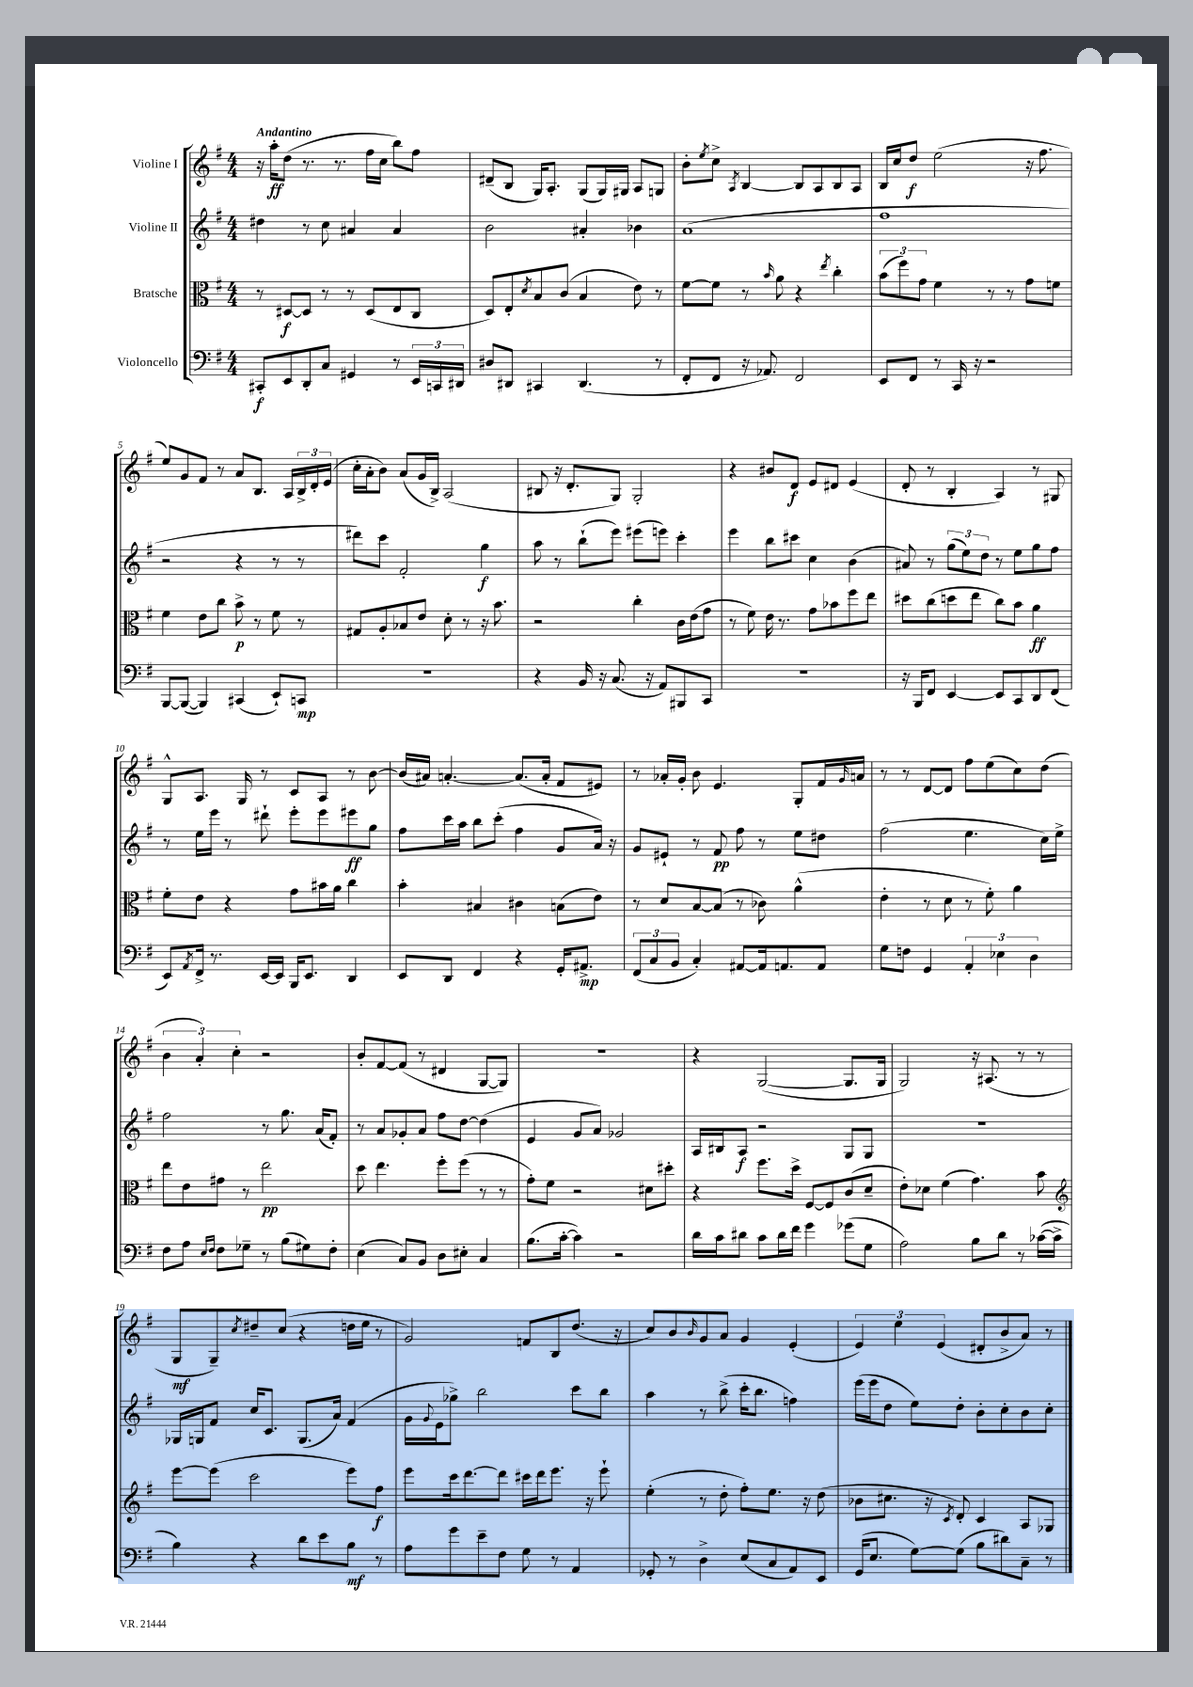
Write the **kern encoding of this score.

**kern	**kern	**kern	**kern
*staff4	*staff3	*staff2	*staff1
*clefF4	*clefC3	*clefG2	*clefG2
*k[f#]	*k[f#]	*k[f#]	*k[f#]
*M4/4	*M4/4	*M4/4	*M4/4
8CC#'/L	8r	4dd#\	16r
.	.	.	16aa'\LK
8EE/	[8D#/L	.	(8dd\J
8DD'/	8D#/]J	8r	8.r
8C/J	8r	8cc\	.
.	.	.	8.r
4GG#/	8r	4a#/	.
.	(8D#/L	.	16ff#\LL
.	.	.	16cc\JJ
8r	8E/	4a#/	8bb\L)
24EE/LL	8C/J	.	8ff#\J
24CC/	.	.	.
24DD#/JJ	.	.	.
=	=	=	=
8D#/L	8D/L)	2b\	(8d#~/L
8DD#/J	8E'/	.	8B/J
.	8qd/	.	.
4CC#/	8B/	.	16G/LK)
.	.	.	8.A'/J
.	(8c/J	.	.
(4.DD#/	4B/	4a#'/	(8G/L
.	.	.	16G/L)
.	.	.	16G#/JJ
.	8e\)	4b-\	8A/L
8r	8r	.	8G/J
=	=	=	=
8FF#'/L	[8f#\L	(1a	8b'\L
.	.	.	8qee/
8FF#/J	8f#\]J	.	8cc^\J
.	.	.	8qA/
16r	8r	.	[4B/
8.AA-/)	.	.	.
.	16qqb/	.	.
.	8a\	.	.
2FF#/	4r	.	8B/]L
.	.	.	8A/
.	8qee/	.	.
.	4cc'\	.	8B/
.	.	.	8A/J
=	=	=	=
8EE/L	(12b\L	1ff#	16B/LL
.	.	.	16cc/J
.	12ff#\)	.	.
8FF#/J	.	.	8dd/J
.	12g\J	.	.
8r	4f#\	.	(2ee\
16CC/	.	.	.
16r	.	.	.
2r	8r	.	.
.	8r	.	.
.	8g\L	.	16r
.	.	.	8.ff#\
.	8f\J	.	.
=	=	=	=
[8BBB/L	4f#\	2r	8ee/L)
(8BBB/_J	.	.	8g/
4BBB/])	8e\L	.	8f#/J
.	8cc\J	.	8r
(4CC#/	8b^\	4r	8a/L
.	8r	.	8.B/J
8EE`/L)	8f#\	8r	.
.	.	.	16A/LL
8CC/J	8r	8r	24B^/
.	.	.	24d'/
.	.	.	(24e/JJ
=	=	=	=
1r	8G#/L	8ddd#\L)	16cc'\LL
.	.	.	16a'\J
.	8A'/	8ccc\J	8b\J)
.	8B-/	2f#'/	(8a/L
.	8e/J	.	16g/L
.	.	.	16B^/JJ)
.	8d'\	.	(2A/
.	8r	.	.
.	16r	4gg\	.
.	8.b\	.	.
=	=	=	=
4r	2r	8aa\	8B#/
.	.	8r	16r
.	.	.	8.d'/L
16BB/	.	(8bb`\L	.
16r	.	.	.
(8.C/	.	8eee\J)	8G/J)
.	4cc'\	(8eee#\L	2G'/
16r	.	.	.
8AA/L)	.	8eee\J)	.
8BBB#/	16c\LL	4ccc'\	.
.	(16e\J	.	.
8CC/J	8g\J	.	.
=	=	=	=
1r	8r	4eee\	4r
.	8f#\)	.	.
.	16e\	8bb\L	8b#/L
.	8.r	.	.
.	.	8ccc#\J	8d/J
.	8g\L	4cc\	8e/L
.	8b-\	.	8d#/J
.	8ff#\	(4b\	(4e/
.	8ee\J	.	.
=	=	=	=
16r	8dd#\L	8a#/)	8d'/
16BBB/LK	.	.	.
8FF#/J	(8cc\	8r	8r
[4EE/	8dd\	(12gg\L	4B'/
.	.	12ee\)	.
.	8ee\J	.	.
.	.	12dd\J	.
8EE/]L	8cc\L)	8r	4A/)
8CC/	8b\J	8ee\L	.
8DD/	4a\	8gg\	8r
(8FF#/J	.	8ff#\J	8G#/
=	=	=	=
8EE/L)	8f#'\L	8r	8G^^/L
8qAA/	.	.	.
16FF#^/Jk	8e\J	16ee\LL	8.A/J
8.r	.	16eee\JJ	.
.	4r	8r	.
.	.	.	16G/
[16EE/LL	.	8ddd#`\	8r
16EE/]JJ	.	.	.
16BBB/LK	8g\L	8eee'\L	8c/L
8.EE/J	.	.	.
.	16b#\L	8eee\	8A/J
.	16a\JJ	.	.
4DD/	4cc\	8eee#\	8r
.	.	8gg\J	[8b\
=	=	=	=
8EE/L	4b'\	8ff#\L	(16b/]LL
.	.	.	16a#/JJ)
8DD/J	.	16ccc\L	[4.a'/
.	.	16aa\JJ	.
4FF#/	4B#/	8bb\L	.
.	.	(8ccc'\J	.
4r	4c#\	4ff#\	(8.a/]L
.	.	.	16a'/Jk
16GG'/LK	(8B\L	8g/L	8f#/L
8.AA#^/J	.	.	.
.	8e\J)	16a/Jk)	8e#/J)
.	.	16r	.
=	=	=	=
(12FF#/L	8r	8g/L	8r
12C/	.	.	.
.	8d/L	8e#`/J	16a-'/LL
12BB/J	.	.	.
.	.	.	16g'/JJ
4C'/)	[8B/	8r	8b\
.	(8B/]J	8f#/	4.e/
[8AA#/L	8r	8ff#\	.
16AA#/]k	8c-\)	8r	.
8.AA/	.	.	.
.	(4a^^\	8ee\L	8G'/L
8AA/J	.	8dd#\J	16f#/L
.	.	.	16qqg/
.	.	.	16a/JJ
=	=	=	=
8G\L	4e'\	(2ff#\	8r
8F\J	.	.	8r
4GG/	8r	.	[8d/L
.	8d\	.	8d/]J
6AA'/	8r	4.ee\	8ff#\L
.	8f#'\)	.	(8ee\
6E-\	.	.	.
.	4a\	.	8cc\)
6D\	.	.	.
.	.	16cc\LL)	(8dd\J
.	.	16ee^\JJ	.
=	=	=	=
8F#\L	8ee\L	2ff#\	6b\
8A\J	8e\	.	.
.	.	.	6a'/)
16qqE/LL	.	.	.
16qqF#/JJ	.	.	.
8F#\L	8g#\J	.	.
.	.	.	6cc'\
8G-~\J	8r	.	.
8r	2ee\	8r	2r
(8B\L	.	8.gg\	.
8G#\)	.	.	.
.	.	(16a/LK	.
8F#'\J	.	8f#'/J)	.
=	=	=	=
(4E\	8dd\	8r	8b'/L
.	4.ee\	8a/L	[8f#/
8C/L)	.	8g-'/	(8f#/]J
8BB/J	.	8a/J	8r
8D\L	8ff#'\L	8ff#\L	4d#/
8E#'\J	(8ff#\J	[8dd\J	.
4C/	8r	(4dd\]	[8G/L
.	8r	.	8G/]J)
=	=	=	=
(8.B\L	8g'\L)	4e/	1r
.	8f#\J	.	.
[16c'\Jk	.	.	.
4c\])	2r	8g/L	.
.	.	8a/J)	.
2r	.	2g-/	.
.	8d#\L	.	.
.	8dd#'\J	.	.
=	=	=	=
16d\LL	4r	16A/LL	4r
16c\J	.	16B#/J	.
8d#\J	.	8A/J	.
8c\L	8.ff#\L	2r	([2G/
16d#\L	.	.	.
16f#\JJ	16dd^\Jk	.	.
4g\	[8F#/L	.	.
.	8F#/]	.	.
(8g-\L	(8c/	8G/L	8.G/]L
8G\J	8d~/J	8G/J	.
.	.	.	16G/Jk
=	=	=	=
2A\)	8e'\L)	1r	2G/)
.	8d-\J	.	.
.	(4f#\	.	.
8B\L	4.g\)	.	16r
.	.	.	(8.A#/
8d\J	.	.	.
8r	.	.	8r
([16c-\LL	8b\	.	8r
16c-^\]JJ	.	.	.
=	=	=	=
*	*clefG2	*	*
4B\)	[8eee\L	16G-/LL	8G/L
.	.	16G/J	.
.	(8eee\]J	8f#/J	8G~/)
.	.	.	8qcc/
4r	2ccc\	16cc/LK	8dd#~/
.	.	8.c/J	.
.	.	.	(8cc/J
8d\L	.	(8.G/L	4r
8e\	.	.	.
.	.	16a/Jk)	.
8B\J	8eee\L)	(4f#/	16dd\LL
.	.	.	16ee\JJ
8r	8ff#\J	.	8r
=	=	=	=
8A\L	8eee\L	16g\LL	2g/)
.	.	8qqg/	.
.	.	16e\J	.
8g\	16ccc\k	8gg-^\J)	.
.	[8.ddd\	.	.
8e~\	.	2bb\	.
8F#\J	8ddd\]J	.	.
8G\	16ccc#\LL	.	8f/L
.	16ddd\J	.	.
8r	8.eee\J	.	8B/
4AA/	.	8ccc\L	(8.dd/J
.	16r	.	.
.	8eee`\	8bb\J	.
.	.	.	16r
=	=	=	=
8GG-'/	(4ee'\	4aa\	8cc/L)
8r	.	.	8b/
.	.	.	16qqb/
4D^\	8r	8r	8g/
.	8dd'\	(8bb^\	8a/J
(8E/L	8ff#'\L)	16ccc'\LK	4g/
.	.	8.bb\J	.
8C/	8.ee\J	.	.
8AA/)	.	4ff\)	(4e'/
.	16r	.	.
8EE/J	(8dd\	.	.
=	=	=	=
(16GG/LK	8b-\L	(16eee\LL	6e/)
8.E/J	.	16eee\J	.
.	8.cc#\J	8dd\J	.
.	.	.	6ee\
[8G\L)	.	8ee\L)	.
.	16r	.	.
.	.	.	(6e/
.	8qc/	.	.
(8G\]J	8d'/)	8dd'\J	.
8B\L	4c/	8b'\L	8d#'/L
8d#\)	.	8cc'\	8b^/
8C~\J	8A/L	8b\	8a/J)
8r	8G-/J	8cc'\J	8r
==	==	==	==
*-	*-	*-	*-
